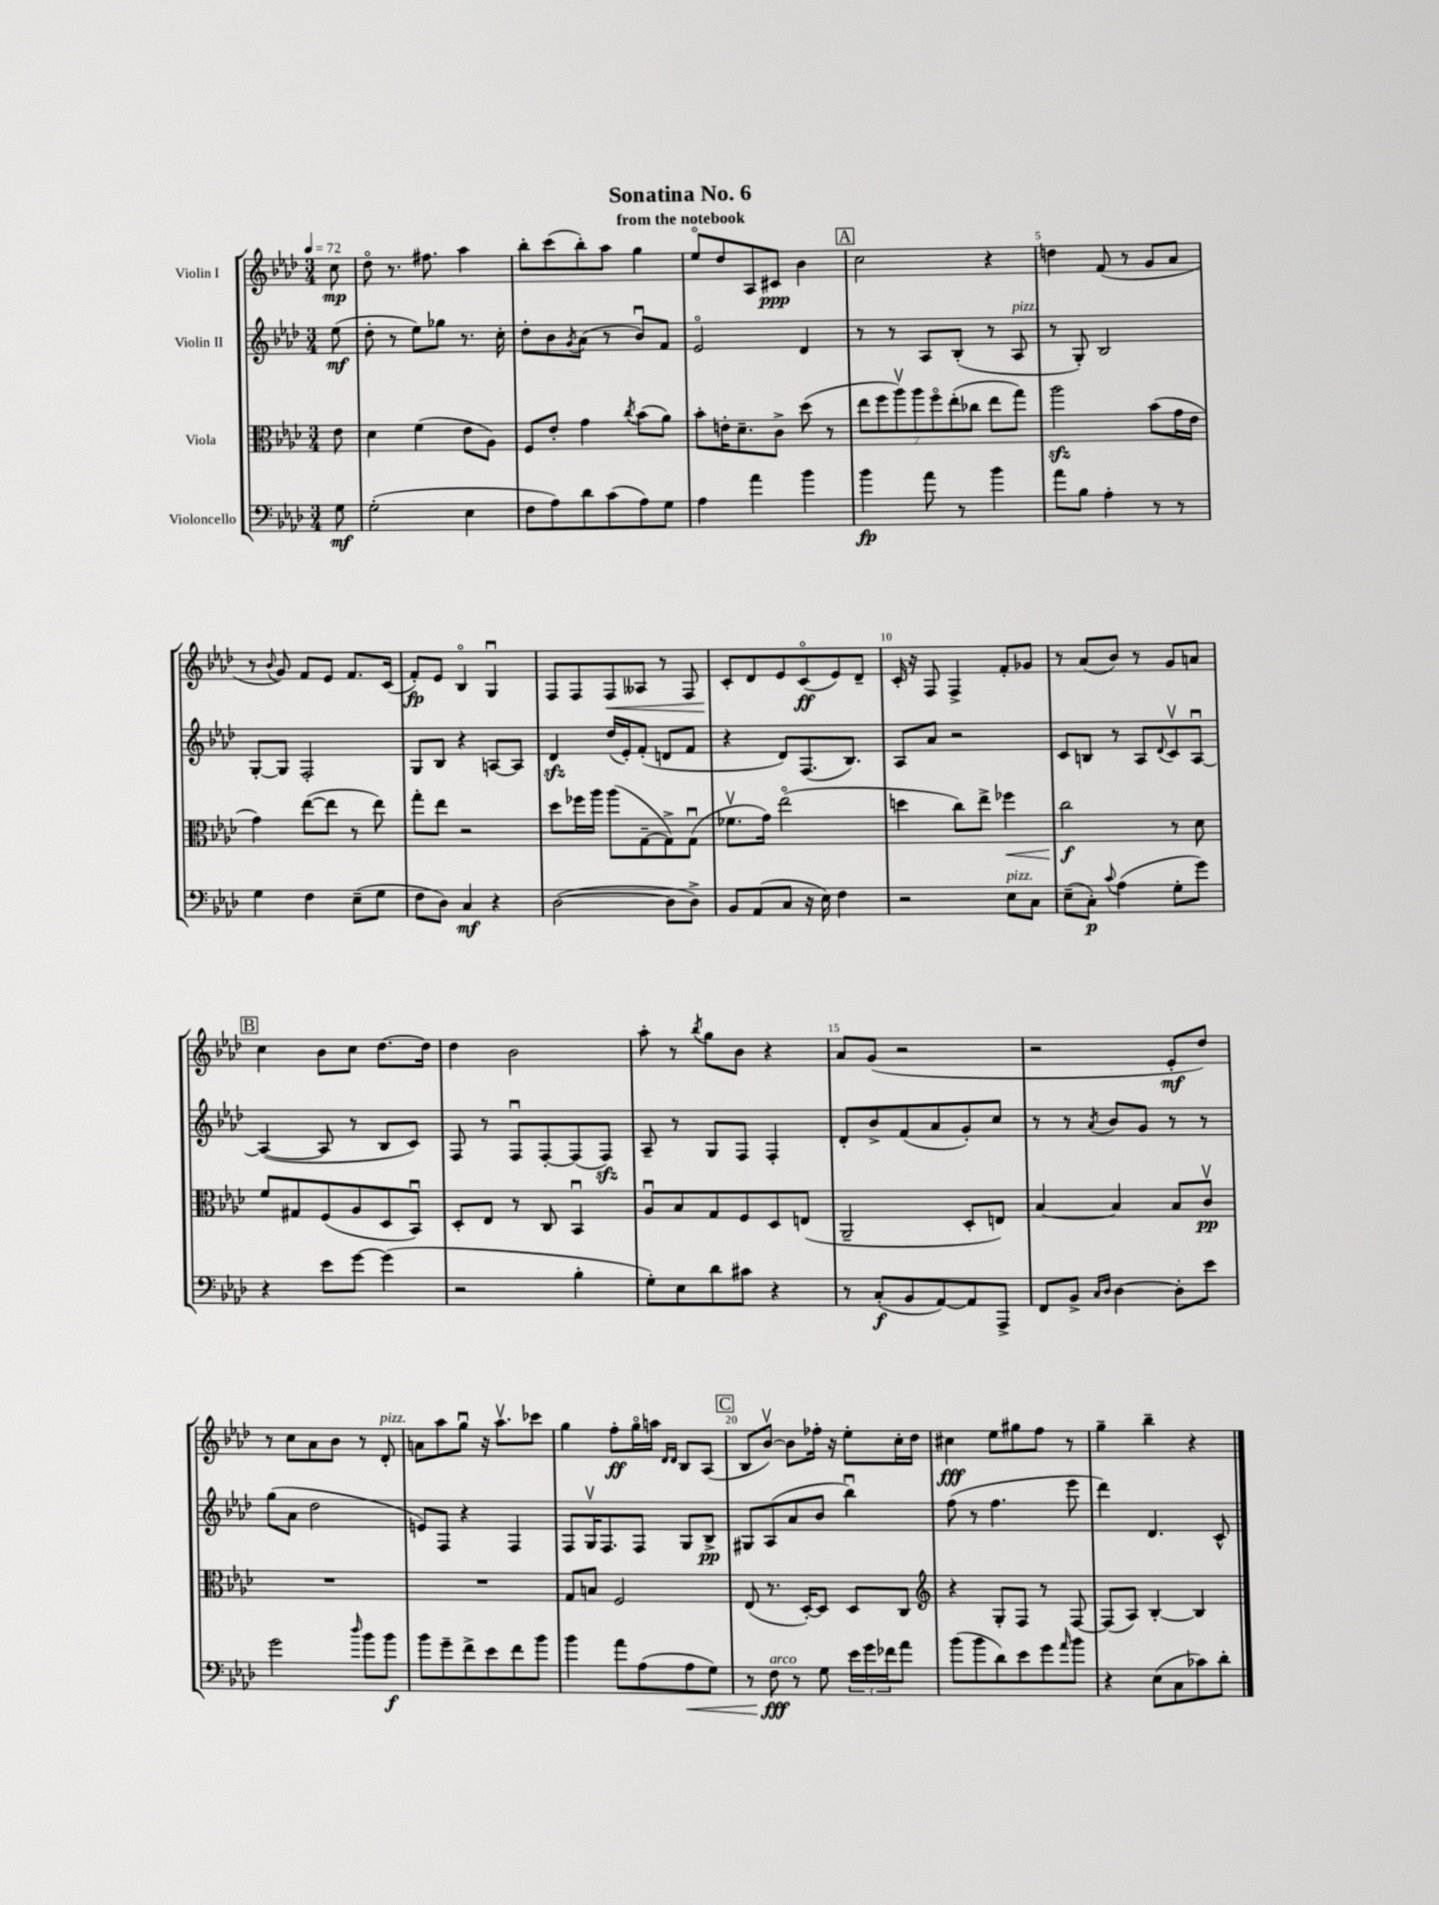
\header { title = "Sonatina No. 6" subtitle = "from the notebook" }
<<
\new StaffGroup <<
\new Staff = "s0" \with { instrumentName = "Violin I" } {
    \clef treble \key aes \major \numericTimeSignature \time 3/4 \partial 8 \tempo 4 = 72
    c''8\mp |
    des''8\flageolet r8. fis''8. aes''4 |
    bes''8-. c'''8( bes''8-.) aes''8 g''4 |
    ees''8\flageolet des''8 aes8 cis'8\ppp bes'4 |
    \mark \markup { \box "A" } c''2 r4 |
    d''4 f'8( r8 g'8 aes'8 |
    r8 \appoggiatura { bes'8 } g'8) f'8 ees'8 f'8. c'16( |
    f'8-.\fp) ees'8 bes4\flageolet g4\downbow |
    f8 f8 f8\< aeses8 r8 f8 |
    c'8-.\! des'8 ees'8 c'8\flageolet\ff( ees'8) des'8-- |
    c'16-. r16 f8 f4-> f'8-. ges'8 |
    r8 aes'8( bes'8) r8 g'8 a'8 |
    \mark \markup { \box "B" } c''4 bes'8 c''8 des''8.~ des''16 |
    des''4 bes'2 |
    aes''8-. r8 \acciaccatura { bes''8 } g''8 bes'8 r4 |
    aes'8 g'8( r2 |
    r2 ees'8-.\mf des''8) |
    r8 c''8 aes'8 bes'8 r8 des'8-.^\markup { \italic "pizz." } |
    a'8 aes''8 g''8\downbow r16 aes''8.\upbow ces'''8 |
    g''4 f''8-.\ff g''16\flageolet a''16 \grace { des'16 des'16 } bes8 aes8( |
    \mark \markup { \box "C" } bes8 bes'8~\upbow) bes'8 fes''16-. r16 ees''8-. c''16-. des''16 |
    cis''4\fff ees''8 gis''8 f''8 r8 |
    g''4-- bes''4-- r4 \bar "|." |
}
\new Staff = "s1" \with { instrumentName = "Violin II" } {
    \clef treble \key aes \major \numericTimeSignature \time 3/4 \partial 8
    ees''8\mf( |
    des''8-. r8 ees''8) ges''8 r8. c''16-. |
    des''8-. bes'8 \acciaccatura { g'8 } aes'8( r8 bes'8\downbow) f'8 |
    ees'2\flageolet des'4 |
    \mark \markup { \box "A" } r8 r8 aes8 bes8-.( r8 aes8^\markup { \italic "pizz." } |
    r8 g8-.) bes2 |
    g8~-. g8 f2-. |
    g8 bes8 r4 a8~ a8 |
    des'4\sfz des''16( ees'16-.) f'8-.( d'8 f'8 |
    r4 des'8) f8.( bes8.) |
    aes8 aes'8 r2 |
    c'8 b8 r8 aes8 \appoggiatura { des'8 } c'8\upbow aes8~\downbow |
    \mark \markup { \box "B" } aes4~( aes8 r8 bes8 c'8) |
    f8 r8 f8\downbow f8~-. f8( f8\sfz) |
    aes8-- r8 g8 f8 f4-. |
    des'8-. bes'8-> f'8( aes'8 g'8-.) c''8 |
    r8 r8 \acciaccatura { aes'8 } bes'8 g'8 r8 r8 |
    g''8( aes'8 des''2 |
    e'8) f8 r4 f4 |
    f8 g16\upbow f8. f8 g8 bes8->\pp |
    \mark \markup { \box "C" } gis8 aes8( aes'8 bes'8 bes''4\downbow) |
    f''8( r8 f''4. ees'''8 |
    des'''4) des'4. c'8-^ \bar "|." |
}
\new Staff = "s2" \with { instrumentName = "Viola" } {
    \clef alto \key aes \major \numericTimeSignature \time 3/4 \partial 8
    ees'8 |
    des'4 f'4( ees'8 aes8) |
    f8 ees'8-. g'4 \acciaccatura { c''8 } bes'8( aes'8) |
    bes'8-. e'16-. des'8.-- c'8-> des''8( r8 |
    \mark \markup { \box "A" } \tuplet 7/4 { ees''8 f''8 aes''8\upbow) aes''8 f''8\flageolet ees''8-.( ces''8 } ees''8 g''8) |
    aes''2\sfz bes'8( g'16 ees'16 |
    g'4) ees''8~( ees''8 r8 ees''8) |
    g''8-. ees''8 r2 |
    des''8 fes''16 aes''16 aes''8( g8~-- g8->) g8\downbow( |
    fes'8.\upbow g'16) ees''2\flageolet( |
    d''4 c''8) ees''8-> fes''4\< |
    c''2\f\! r8 des'8 |
    \mark \markup { \box "B" } f'8 gis8 f8( aes8 des8 bes,8\downbow) |
    des8-. ees8 r8 c8 bes,4\downbow |
    aes8\downbow bes8 g8 f8 des8 e8( |
    aes,2-- des8-. e8) |
    bes4~ bes4 bes8 c'8\upbow\pp |
    R2. |
    R2. |
    g8 b8 f2 |
    \mark \markup { \box "C" } ees8( r8. des16~-.) des8 des8 c8 |
    \clef treble r4 g8-. f8 r8 f8~ |
    f8( aes8) bes4~-. bes4 \bar "|." |
}
\new Staff = "s3" \with { instrumentName = "Violoncello" } {
    \clef bass \key aes \major \numericTimeSignature \time 3/4 \partial 8
    g8\mf |
    g2-.( ees4 |
    f8 aes8) des'8 c'8( aes8) g8 |
    aes4 aes'4 bes'4 |
    \mark \markup { \box "A" } bes'4\fp aes'8 r8 bes'4 |
    aes'8 bes8 aes4-. r8 r8 |
    g4 f4 ees8--( g8 |
    f8 des8) c4\mf r4 |
    des2~( des8 des8->) |
    bes,8 aes,8( c8 r16 ees16) f4 |
    r2 ees8^\markup { \italic "pizz." } c8 |
    ees8--( c8-.\p) \appoggiatura { c'8 } aes4( g8-. g'8) |
    \mark \markup { \box "B" } r4 ees'8 g'8~ g'4( |
    r2 bes4-. |
    g8-.) ees8 des'8 cis'8 r4 |
    r8 c8-.\f( bes,8 aes,8~) aes,8 aes,,8-> |
    f,8 bes,8-> \grace { c16 des16 } des4~ des8-. ees'8 |
    g'2 \grace { des''16 } bes'8 bes'8\f |
    bes'8 g'8-- f'8-> ees'8 f'8 bes'8 |
    bes'4 aes'8 aes8( aes8\< g8) |
    \mark \markup { \box "C" } r8 f8\fff\!^\markup { \italic "arco" } r8 g8 \tuplet 3/2 { ees'16 g'16 fes'16 } aes'8 |
    bes'8( bes'8 des'8) ees'8 g'8 \grace { aes'16 } bes'8 |
    r4 ees8( c8 ces'8) des'8-. \bar "|." |
}
>>
>>
\layout { \context { \Score \override BarNumber.break-visibility = ##(#f #t #t) barNumberVisibility = #(every-nth-bar-number-visible 5) } }
